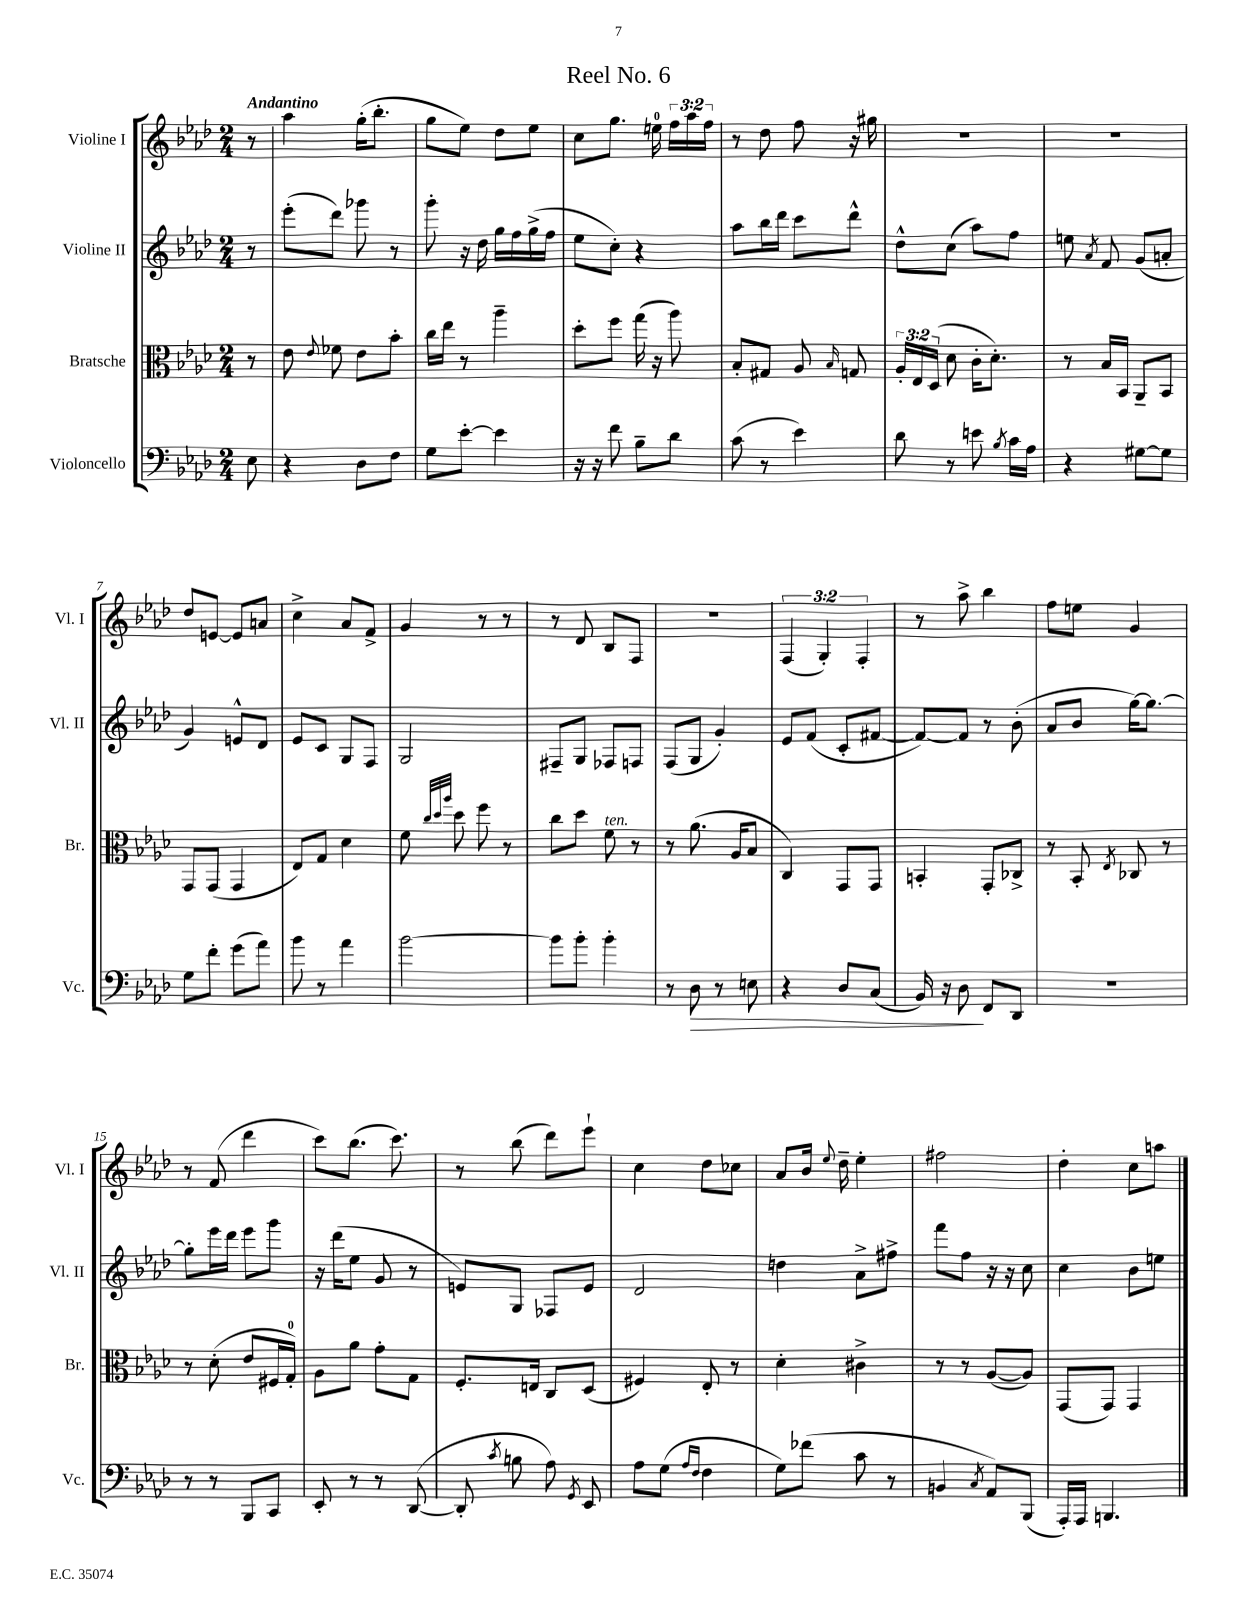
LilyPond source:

\header { title = "Reel No. 6" }
<<
\new StaffGroup <<
\new Staff = "s0" \with { instrumentName = "Violine I" shortInstrumentName = "Vl. I" } {
    \clef treble \key aes \major \numericTimeSignature \time 2/4 \override Staff.TupletNumber.text = #tuplet-number::calc-fraction-text \partial 8 \tempo "Andantino"
    \autoBeamOff r8 |
    aes''4 g''16[-.( bes''8.]-. |
    g''8[ ees''8]) des''8[ ees''8] |
    c''8[ g''8.] e''16-0 \tuplet 3/2 { f''16[ aes''16 f''16] } |
    r8 des''8 f''8 r16 gis''16 |
    r2 |
    R2 |
    des''8[ e'8]~ e'8[ a'8] |
    c''4-> aes'8[ f'8]-> |
    g'4 r8 r8 |
    r8 des'8 bes8[ f8] |
    R2 |
    \tuplet 3/2 { f4( g4-.) f4-. } |
    r8 aes''8-> bes''4 |
    f''8[ e''8] g'4 |
    r8 f'8( des'''4 |
    c'''8[) bes''8.]( c'''8.) |
    r8 bes''8( des'''8[) ees'''8]-! |
    c''4 des''8[ ces''8] |
    aes'8[ bes'16] \appoggiatura { ees''8 } des''16-- ees''4-. |
    fis''2 |
    des''4-. c''8[ a''8] \bar "|." |
}
\new Staff = "s1" \with { instrumentName = "Violine II" shortInstrumentName = "Vl. II" } {
    \clef treble \key aes \major \numericTimeSignature \time 2/4 \partial 8
    \autoBeamOff r8 |
    ees'''8[-.( des'''8]) ges'''8 r8 |
    g'''8-. r16 des''16 g''16[ f''16 g''16->( f''16] |
    ees''8[ c''8]-.) r4 |
    aes''8[ bes''16 des'''16] c'''8[ des'''8]-^ |
    des''8[-^ c''8]( aes''8[) f''8] |
    e''8 \acciaccatura { aes'8 } f'8 g'8[( a'8]-. |
    g'4) e'8[-^ des'8] |
    ees'8[ c'8] g8[ f8] |
    g2 |
    fis8[-- g8] fes8[ f8] |
    f8[( g8] g'4-.) |
    ees'8[ f'8]( c'8[-. fis'8]~ |
    fis'8[~) fis'8] r8 bes'8-.( |
    aes'8[ bes'8] g''16[~) g''8.]~ |
    g''8[-. ees'''16 des'''16] ees'''8[ g'''8] |
    r16 des'''16[( ees''8] g'8 r8 |
    e'8[) g8] fes8[ e'8] |
    des'2 |
    d''4 aes'8[-> fis''8]-> |
    f'''8[ f''8] r16 r16 c''8 |
    c''4 bes'8[ e''8] \bar "|." |
}
\new Staff = "s2" \with { instrumentName = "Bratsche" shortInstrumentName = "Br." } {
    \clef alto \key aes \major \numericTimeSignature \time 2/4 \override Staff.TupletNumber.text = #tuplet-number::calc-fraction-text \partial 8
    \autoBeamOff r8 |
    ees'8 \appoggiatura { ees'8 } fes'8 ees'8[ bes'8]-. |
    c''16[ ees''16] r8 aes''4-- |
    des''8[-. f''8] g''16( r16 aes''8) |
    bes8[-. gis8] aes8 \grace { bes16 } g8 |
    \tuplet 3/2 { aes16[-. ees16 des16]( } des'8 c'16[-. des'8.]-.) |
    r8 bes16[ bes,16] aes,8[-- bes,8] |
    g,8[ g,8]( g,4 |
    ees8[) g8] des'4 |
    f'8 \grace { c''32[ des''32 aes''32] } des''8 f''8 r8 |
    c''8[ des''8] f'8^\markup { \italic "ten." } r8 |
    r8 aes'8.( aes16[ bes8] |
    c4) g,8[ g,8] |
    b,4-. g,8[-. ces8]-> |
    r8 bes,8-. \acciaccatura { ees8 } ces8 r8 |
    r8 des'8-.( ees'8[ fis16 g16]-0-.) |
    aes8[ aes'8] g'8[-. g8] |
    f8.[-. e16] c8[ des8]( |
    fis4) ees8-. r8 |
    des'4-. cis'4-> |
    r8 r8 aes8[~( aes8]) |
    g,8[( g,8]) g,4 \bar "|." |
}
\new Staff = "s3" \with { instrumentName = "Violoncello" shortInstrumentName = "Vc." } {
    \clef bass \key aes \major \numericTimeSignature \time 2/4 \partial 8
    \autoBeamOff ees8 |
    r4 des8[ f8] |
    g8[ ees'8]~-. ees'4 |
    r16 r16 f'8 bes8[-- des'8] |
    c'8( r8 ees'4) |
    des'8 r8 e'8 \acciaccatura { bes8 } c'16[ aes16] |
    r4 gis8[~ gis8] |
    g8[ f'8]-. g'8[( aes'8]) |
    bes'8 r8 aes'4 |
    bes'2~ |
    bes'8[ bes'8]-. bes'4-. |
    r8 des8\> r8 e8 |
    r4 des8[ c8]( |
    bes,16) r16 des8\! f,8[ des,8] |
    R2 |
    r8 r8 bes,,8[ c,8] |
    ees,8-. r8 r8 des,8~( |
    des,8-. \acciaccatura { c'8 } b8 aes8) \acciaccatura { g,8 } ees,8 |
    aes8[ g8]( \grace { aes16[ f16] } f4 |
    g8[) fes'8]( c'8 r8 |
    b,4 \acciaccatura { c8 } aes,8[) bes,,8]( |
    aes,,16[-.) aes,,16] b,,4. \bar "|." |
}
>>
>>
